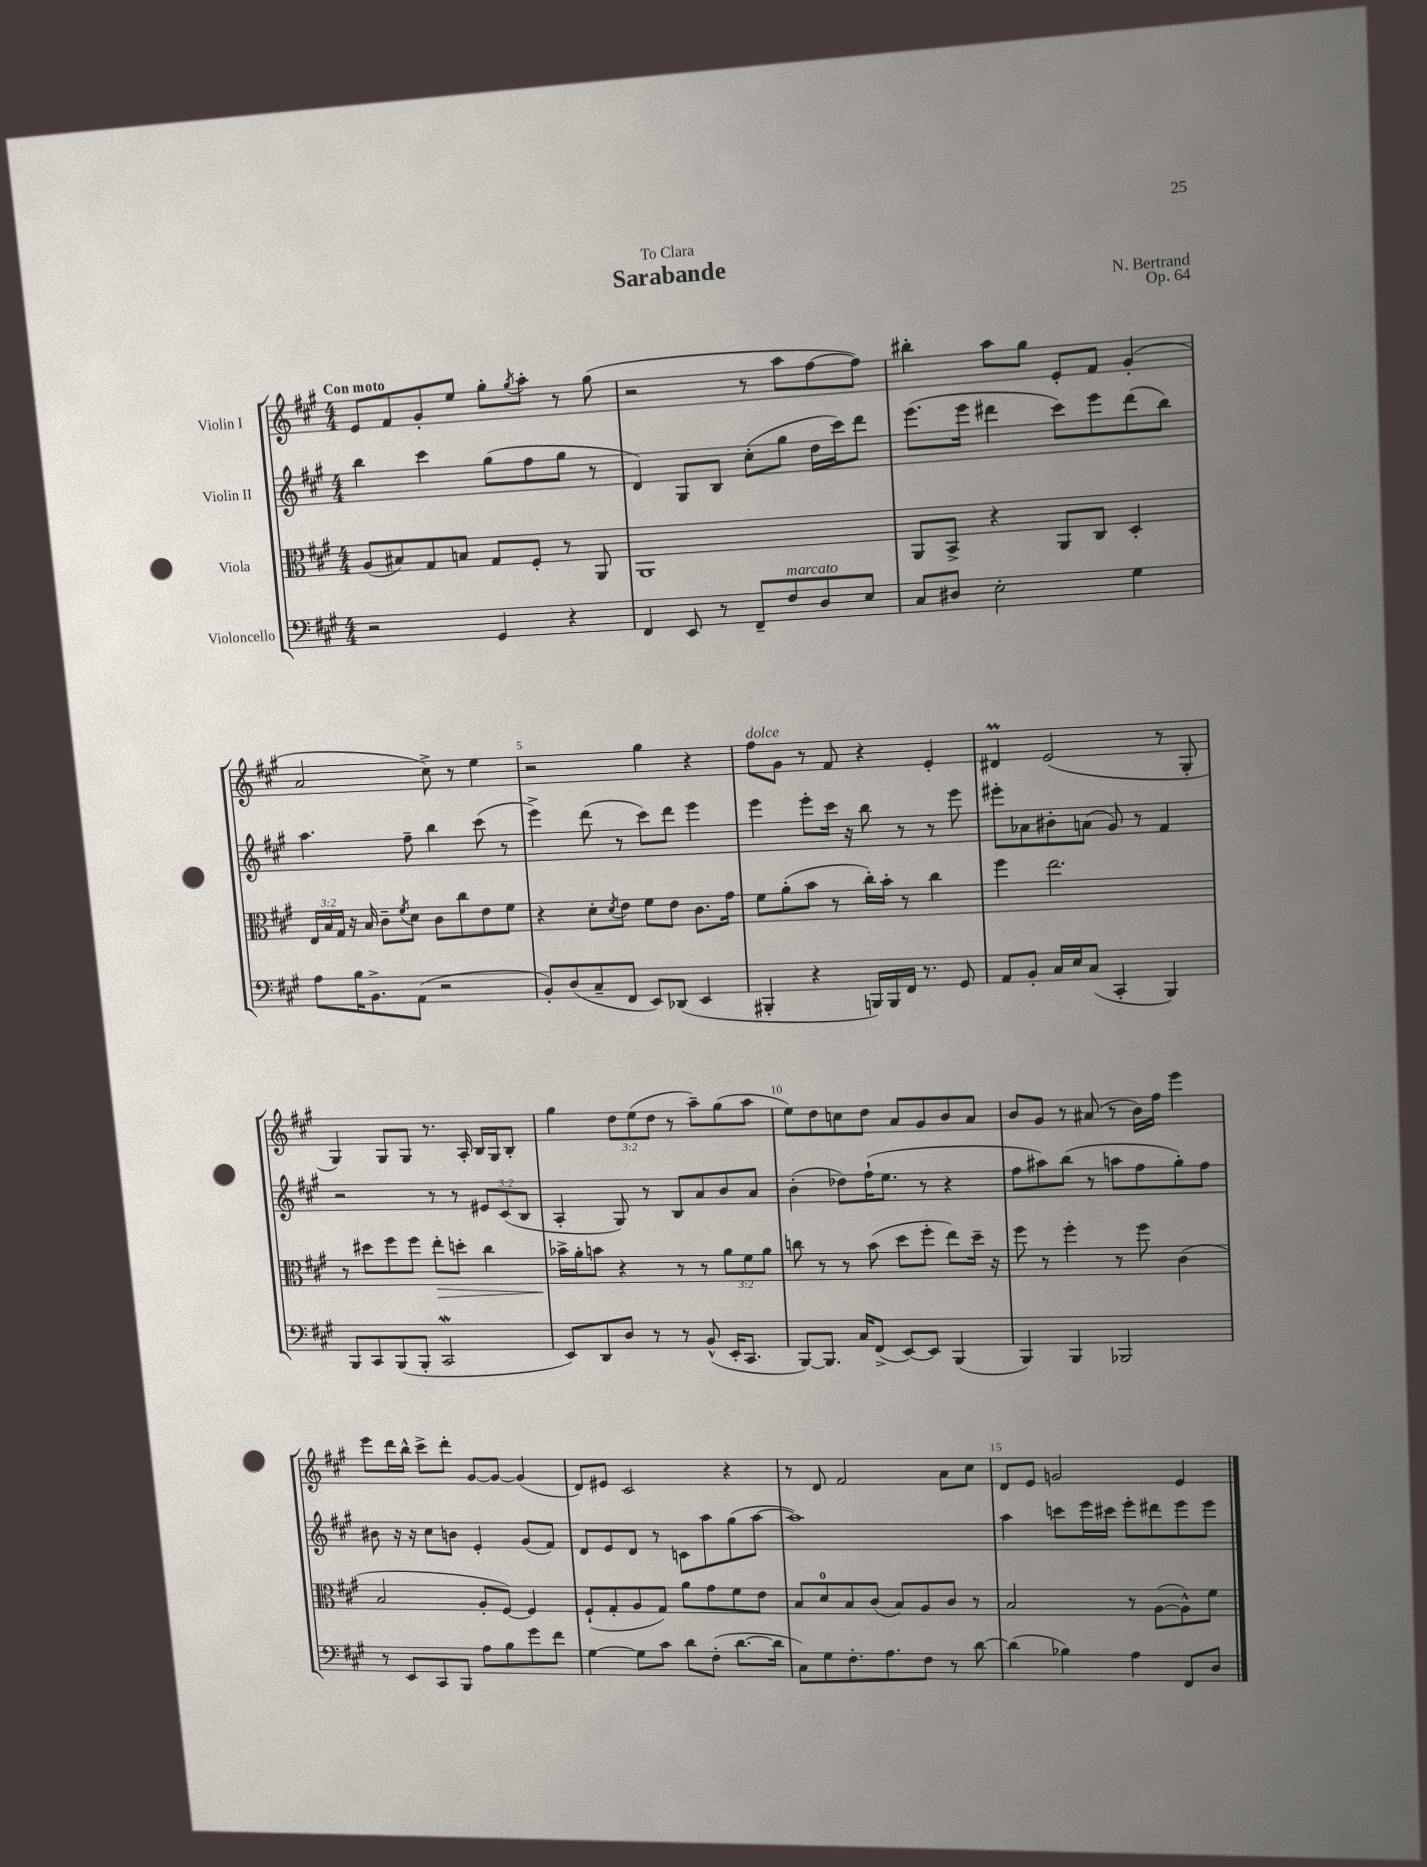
\header { title = "Sarabande" composer = "N. Bertrand" dedication = "To Clara" opus = "Op. 64" }
<<
\new StaffGroup <<
\new Staff = "s0" \with { instrumentName = "Violin I" } {
    \clef treble \key a \major \numericTimeSignature \time 4/4 \override Staff.TupletNumber.text = #tuplet-number::calc-fraction-text \tempo "Con moto"
    e'8 fis'8 gis'8-. e''8 gis''8-. \acciaccatura { gis''8 } a''8-. r8 gis''8( |
    r2 r8 a''8 fis''8~ fis''8) |
    bis''4-. a''8 gis''8 e'8-. fis'8 gis'4-.( |
    a'2 cis''8->) r8 e''4 |
    r2 gis''4 r4 |
    fis''8^\markup { \italic "dolce" } gis'8 r8 fis'8 r4 e'4-. |
    dis'4\prall e'2( r8 gis8-. |
    gis4) gis8 gis8 r8. a16-. b16 gis16 b8-. |
    gis''4 \tuplet 3/2 { d''8 e''8( d''8 } r8 a''8--) gis''8( a''8 |
    e''8) d''8 c''8 d''8 a'8 gis'8 b'8 a'8 |
    b'8 gis'8 r8 ais'8( r8 b'16) fis''16 e'''4 |
    e'''8 d'''16 b''16-^ cis'''8-> d'''8-. gis'8~ gis'8~ gis'4( |
    d'8) eis'8 cis'2 r4 |
    r8 d'8 fis'2 a'8 cis''8 |
    d'8 e'8 g'2 e'4 \bar "|." |
}
\new Staff = "s1" \with { instrumentName = "Violin II" } {
    \clef treble \key a \major \numericTimeSignature \time 4/4 \override Staff.TupletNumber.text = #tuplet-number::calc-fraction-text
    b''4 cis'''4 gis''8( fis''8 gis''8 r8 |
    d'4) gis8 b8 cis''8-.( gis''8 d''16 cis'''16) d'''8 |
    e'''8.( e'''16 dis'''4 cis'''8) e'''8 dis'''8( b''8) |
    a''4. fis''8-- b''4 cis'''8( r8 |
    e'''4->) d'''8( r8 cis'''8) d'''8 e'''4 |
    e'''4 e'''8-. cis'''16 r16 b''8 r8 r8 e'''8 |
    eis'''8-. aes'8 bis'8-. a'8( gis'8) r8 fis'4 |
    r2 r8 r8 \tuplet 3/2 { eis'8 cis'8( b8 } |
    a4-. gis8) r8 b8 a'8 b'8 a'8 |
    b'4-.( des''8) fis''16-!( e''8. r8 r4 |
    fis''8 ais''8) b''8( r8 a''8 fis''8 gis''8-.) fis''8 |
    bis'8 r16 r16 cis''8 b'8 e'4-. gis'8( fis'8) |
    d'8 e'8 d'8 r8 c'8 a''8 gis''8( a''8~ |
    a''1) |
    a''4 c'''8 e'''16 cis'''16 e'''8-. dis'''8 e'''8 e'''8 \bar "|." |
}
\new Staff = "s2" \with { instrumentName = "Viola" } {
    \clef alto \key a \major \numericTimeSignature \time 4/4 \override Staff.TupletNumber.text = #tuplet-number::calc-fraction-text
    a8( bis8) gis8 b8 gis8 fis8-. r8 a,8 |
    a,1 |
    a,8 b,8-> r4 a,8 cis8 d4-. |
    \tuplet 3/2 { e16 b16 gis16 } r16 b16 cis'8-- \acciaccatura { fis'8 } d'8 cis'8 cis''8 e'8 fis'8 |
    r4 d'8-. \acciaccatura { d'8 } e'8 fis'8 e'8 cis'8. gis'16 |
    fis'8 a'8-.( b'8 r8 cis''16-.) b'16-. r8 cis''4 |
    fis''4 e''2. |
    r8 dis''8 fis''8 fis''8 e''8-.\> d''8-. cis''4 |
    bes'16->\! a'16-. b'8 r4 r8 r8 \tuplet 3/2 { a'8 fis'8 a'8 } |
    c''8 r8 r8 b'8( d''8 fis''8-. e''8) d''16-- r16 |
    fis''8 r8 fis''4-. r8 fis''8 cis'4( |
    b2 a8-. fis8~) fis4 |
    fis8-!( gis8-. a8 gis8) a'8 gis'8 fis'8 e'8 |
    b8 d'8-0 b8 cis'8( b8) a8 cis'8 r8 |
    b2 r8 a8~( a8-^) fis'8 \bar "|." |
}
\new Staff = "s3" \with { instrumentName = "Violoncello" } {
    \clef bass \key a \major \numericTimeSignature \time 4/4
    r2 gis,4 r4 |
    fis,4 e,8 r8 fis,8-- fis8^\markup { \italic "marcato" } d8 e8 |
    cis8 dis8 e2-. gis4 |
    a8 b16 b,8.-> a,8( r2 |
    b,8-.) d8( cis8-- fis,8 e,8) des,8( e,4 |
    bis,,4-. r4 b,,16) b,,16 fis,16 r8. gis,8 |
    a,8 b,8-. cis16 e16 cis8( cis,4-. b,,4) |
    b,,8 cis,8 b,,8( b,,8-. cis,2\mordent |
    e,8) d,8 d8 r8 r8 b,8-^( e,16-. cis,8. |
    b,,8~) b,,8. cis16 fis,8->( e,8~) e,8 b,,4( |
    b,,4) b,,4 bes,,2 |
    r8 e,8 cis,8 b,,8 a8 b8 gis'8 fis'8 |
    gis4~ gis8 cis'8 d'8 fis8-.( d'8.~ d'16 |
    cis8) gis8 fis8.-. a8. fis8 r8 d'8~ |
    d'4( bes4) a4 fis,8 d8 \bar "|." |
}
>>
>>
\layout { \context { \Score \override BarNumber.break-visibility = ##(#f #t #t) barNumberVisibility = #(every-nth-bar-number-visible 5) } }
